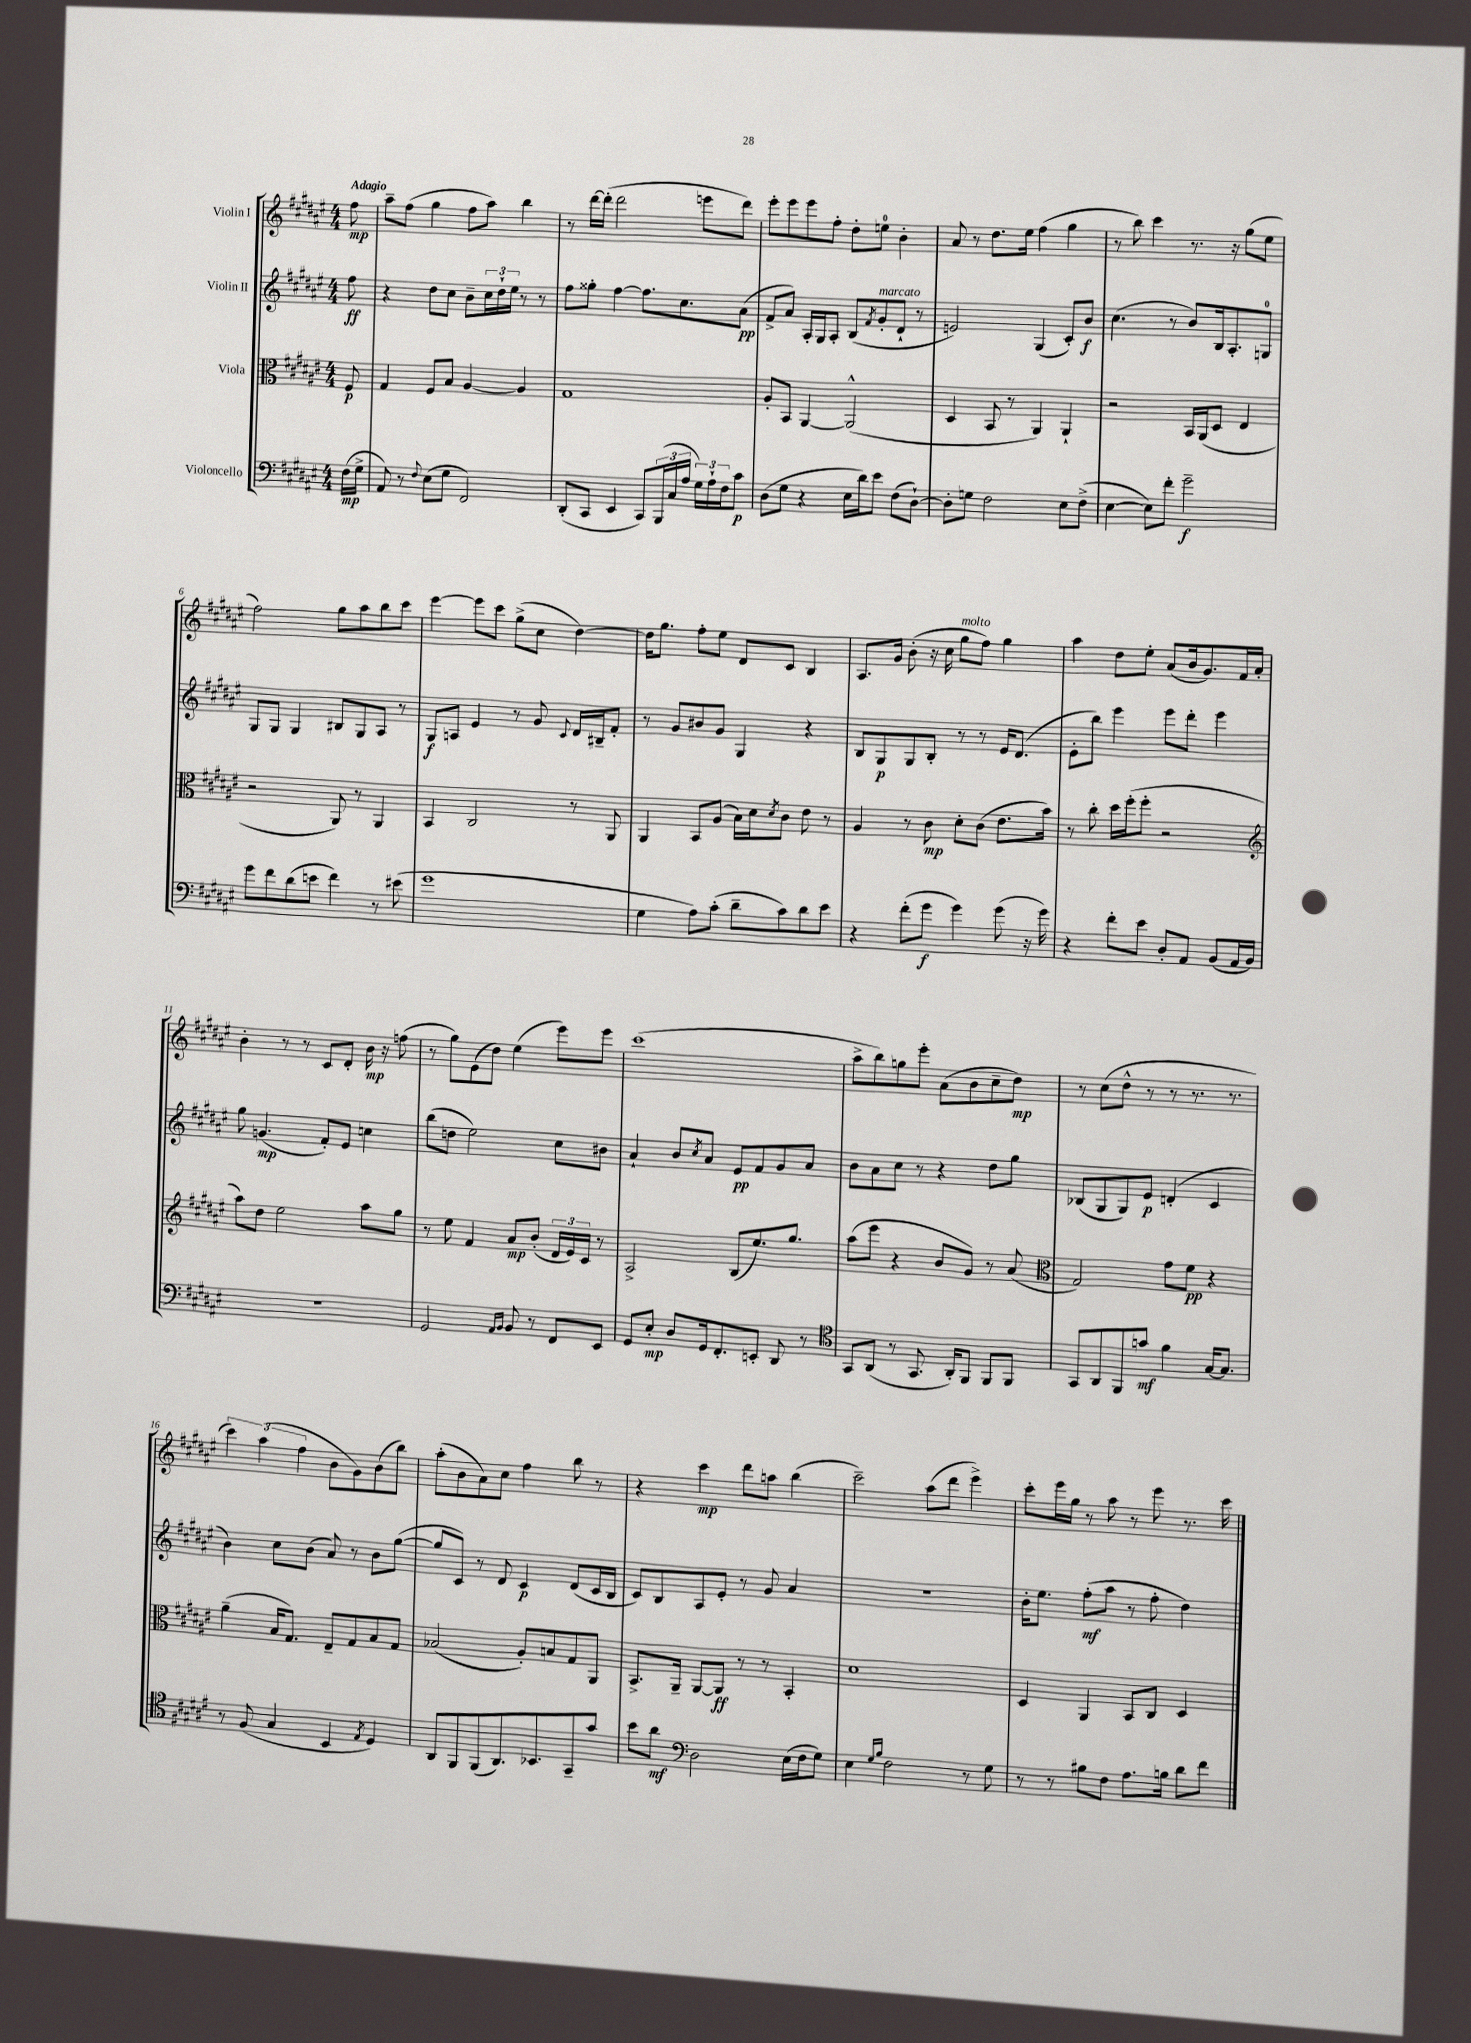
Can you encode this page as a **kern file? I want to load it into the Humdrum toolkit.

**kern	**kern	**kern	**kern
*staff4	*staff3	*staff2	*staff1
*clefF4	*clefC3	*clefG2	*clefG2
*k[f#c#g#d#a#e#]	*k[f#c#g#d#a#e#]	*k[f#c#g#d#a#e#]	*k[f#c#g#d#a#e#]
*M4/4	*M4/4	*M4/4	*M4/4
(16F#\LL	8F#/	8ff#\	8ff#\
16G#^\JJ	.	.	.
=	=	=	=
8AA#/)	4G#/	4r	8aa#~\L
8r	.	.	(8ff#\J
8qqF#/	.	.	.
(8E#\L	8F#/L	8dd#\L	4gg#\
8G#\J	8B/J	8cc#\J	.
2FF#/)	[4A#/	8b~\L	8ff#\L
.	.	24cc#\L	8aa#\J)
.	.	24dd#`\	.
.	.	24ee#\JJ	.
.	4A#/]	8r	4bb\
.	.	8r	.
=	=	=	=
(8DD#'/L	1G#	8ff#\L	8r
8CC#/J	.	8gg##'\J	[16ddd#\LL
.	.	.	(16ddd#'\]JJ
4EE#/	.	[4ff#\	2ddd#\
8CC#/L)	.	8.ff#\]L	.
(24BBB/L	.	.	.
24C#/	.	.	.
.	.	8.cc#\	.
24A#/JJ	.	.	.
24G#\LL)	.	.	8eee\L
24A#`\	.	.	.
24F#\J	.	.	.
8c#\J	.	(8a#\J	8ddd#\J)
=	=	=	=
(8D#\L	8A#'/L	8f#^/L	8eee#'\L
8G#\J	8BB/J	8a#/J)	8eee#\
4r	[4AA#/	16A#'/LL	8eee#\
.	.	16G#/J	.
.	.	8A#'/J	8ff#'\J
16E#\LL	(2AA#^^/]	(8B/L	8dd#'\L
16d#\J)	.	.	.
.	.	8qf#/	.
8e#\J	.	8g#'/	8ee\J
(8F#\L	.	8d#`/J	4b'\
[8D#`\J)	.	8r	.
=	=	=	=
8D#'\]L	4D#/	2e/)	8a#/
8G\J	.	.	8r
2F#\	8BB/	.	8.dd#\L
.	8r	.	.
.	.	.	16ee#\Jk
.	4AA#/)	(4G#/	(4ff#\
8E#\L	4AA#`/	8c#'/L)	4gg#\
(8F#^\J	.	8b/J	.
=	=	=	=
[4E#\	2r	(4.cc#\	8r
.	.	.	8bb\)
8E#\]L)	.	.	4ccc#\
8f#'\J	.	8r	.
2g#~\	16BB/LL	8b/L)	8.r
.	(16AA#/J	.	.
.	8D#/J	16B/k	.
.	.	8.A#'/	16r
.	4E#/	.	(8gg#\L
.	.	8G/J	8ee#\J
=	=	=	=
8g#\L	2r	8G#/L	2ff#\)
8f#\	.	8G#/J	.
(8d#\	.	4G#/	.
8e\J	.	.	.
4f#\)	8AA#/)	8B#/L	8gg#\L
.	8r	8G#/	8aa#\
8r	4AA#/	8A#/J	8bb\
(8e#\	.	8r	8ccc#\J
=	=	=	=
1g#	4BB/	8G#/L	[4eee#\
.	.	8A/J	.
.	2C#/	4e#/	8eee#\]L
.	.	.	8ccc#\J
.	.	8r	(8gg#^\L
.	.	8g#/	8cc#\J
.	.	8qqc#/	.
.	8r	16d#/LL	[4dd#\)
.	.	16B#~/J	.
.	8AA#/	8f#'/J	.
=	=	=	=
4G#\	4AA#/	8r	16dd#\]LK
.	.	.	8.gg#\J
.	.	8g#/L	.
8A#\L)	8BB/L	8b#/	8ff#'\L
(8c#'\J	(8A#/J	8g#/J	8ee#\J
8d#~\L	16B\LL)	4G#/	8d#/L
.	16d#\J	.	.
.	8qd#/	.	.
8c#\)	8c#\J	.	8c#/J
8d#\	8e#\	4r	4B/
8e#\J	8r	.	.
=	=	=	=
4r	4A#/	8B/L	8.A#/L
.	.	8G#/	.
.	.	.	16g#/Jk
(8f#'\L	8r	8G#/	(8b'\
8g#\J	8c#\	8B'/J	16r
.	.	.	16cc#\
4g#\)	8d#'\L	8r	8gg#\L
.	(8c#\J	8r	8ff#\J)
(8g#\	8.e#\L	16e#/LK	4gg#\
.	.	(8.d#/J	.
16r	.	.	.
16g#\)	16b\Jk)	.	.
=	=	=	=
4r	8r	8e#'\L	4aa#\
.	8cc#'\	8bb\J)	.
8f#'\L	16dd#\LL	4eee#\	8dd#\L
.	(16ff#'\J	.	.
8e#\J	8ff#'\J	.	8ee#'\J
8D#'/L	2r	8eee#\L	(8a#/L
8AA#/J	.	8ddd#'\J	16b/k
.	.	.	8.g#/)
(8BB/L	.	4eee#\	.
16AA#/L	.	.	16f#/L
16BB/JJ)	.	.	16a#'/JJ
=	=	=	=
*	*clefG2	*	*
1r	8aa#\L)	8gg#\	4b'\
.	8dd#\J	(4.g/	.
.	2ee#\	.	8r
.	.	.	8r
.	.	8f#'/L)	8c#/L
.	.	8e#/J	8d#'/J
.	8aa#\L	4cc\	16b\
.	.	.	16r
.	8gg#\J	.	(8ff\
=	=	=	=
2GG#/	8r	(8bb\L	8r
.	8ee#\	8dd\J	8gg#\L)
.	4f#/	2ee#\)	(8e#\
.	.	.	8dd#\J)
16qqAA#/LL	.	.	.
16qqBB/JJ	.	.	.
8BB/	8a#/L	.	(4ee#\
8r	(8b'/J	.	.
8FF#/L	24d#/LL	8cc#\L	8eee#\L)
.	24e#/)	.	.
.	24c#/JJ	.	.
8EE#/J	8r	8b#\J	8eee#\J
=	=	=	=
8GG#/L	2A#^/	4a#`/	(1ccc#
8E#'/J	.	.	.
8D#/L	.	8b/L	.
.	.	8qcc#/	.
16GG#/k	.	8a#/J	.
8.FF#'/	.	.	.
.	(8B/L	8e#/L	.
8EE'/J	8.ee#/)	8f#/	.
8DD#/	.	8g#/	.
.	8.gg#/J	.	.
8r	.	8a#/J	.
=	=	=	=
*clefC4	*	*	*
8GG#/L	(8aa#\L	8b\L	8aa#^\L
(8AA#/J	8eee#\J	8a#\	8bb\)
8r	4r	8cc#\J	8gg\
8.GG#/	.	8r	8eee#'\J
.	8b/L	4r	(8a#\L
16AA#'/LK)	.	.	.
8FF#/J	8g#/J)	.	8b\
8FF#/L	8r	8dd#\L	8cc#~\
8FF#/J	(8a#/	8gg#\J	8dd#\J)
=	=	=	=
*	*clefC3	*	*
8GG#/L	2G#/)	(8B-/L	8r
8AA#/	.	8G#/	(8cc#\L
8FF#/	.	8G#/)	8dd#^^\J
8g/J	.	8e#/J	8r
4f#\	8g#\L	(4d'/	8r
.	8f#\J	.	8.r
[16G#/LK	4r	4c#/	.
8.G#/]J	.	.	8.r
=	=	=	=
8r	(4a#~\	4b\)	6ccc#\)
(8F#/	.	.	.
.	.	.	(6aa#\
4G#/	16B/LK	8cc#\L	.
.	8.G#/J)	.	.
.	.	.	6ff#\
.	.	(8b\J	.
4BB/	8E#~/L	8a#/)	8b\L
.	8G#/	8r	8g#\)
8qE#/	.	.	.
4D#/)	8B/	8b\L	(8b\
.	8G#/J	([8gg#\J	8bb\J)
=	=	=	=
8AA#/L	(2B-/	8gg#/]L	(8aa#'\L
8FF#/	.	8c#/J)	8b\
(8FF#/	.	8r	8a#\)
8.AA#/)	.	8d#/	8cc#\J
.	8A#'/L)	4c#/	4ff#\
8.BB-/	.	.	.
.	8B/	.	.
8GG#~/	8G#/	(8d#/L	8bb\
8g#/J	8AA#/J	16c#/L	8r
.	.	16B/JJ	.
=	=	=	=
8b\L	8.BB^/L	8c#/L)	4r
8a#\J	.	8B/	.
.	16AA#~/Jk	.	.
*clefF4	*	*	*
2D#\	[8AA#/L	8A#/	4ccc#\
.	8AA#/]J	8e#'/J	.
.	8r	8r	8ddd#\L
.	8r	8g#/	8aa\J
(16E#\LL	4BB'/	4a#/	(4bb\
16F#\J	.	.	.
8G#\J)	.	.	.
=	=	=	=
4E#\	1d#	1r	2ccc#~\)
16qqG#/LL	.	.	.
16qqB/JJ	.	.	.
2F#\	.	.	.
.	.	.	(8aa#\L
.	.	.	8ddd#\J
8r	.	.	4eee#^\)
8G#\	.	.	.
=	=	=	=
8r	4D#/	16b'\LK	8ccc#'\L
.	.	8.ee#\J	.
8r	.	.	16eee#\L
.	.	.	16gg#\JJ
8B#\L	4AA#/	(8ff#'\L	8r
8F#\J	.	8aa#\J	8aa#\
8.A#\L	8BB/L	8r	8r
.	8C#/J	8ff#'\	8eee#\
16B\Jk	.	.	.
8d#\L	4D#/	4dd#\)	8.r
8f#\J	.	.	.
.	.	.	16ccc#\
==	==	==	==
*-	*-	*-	*-
